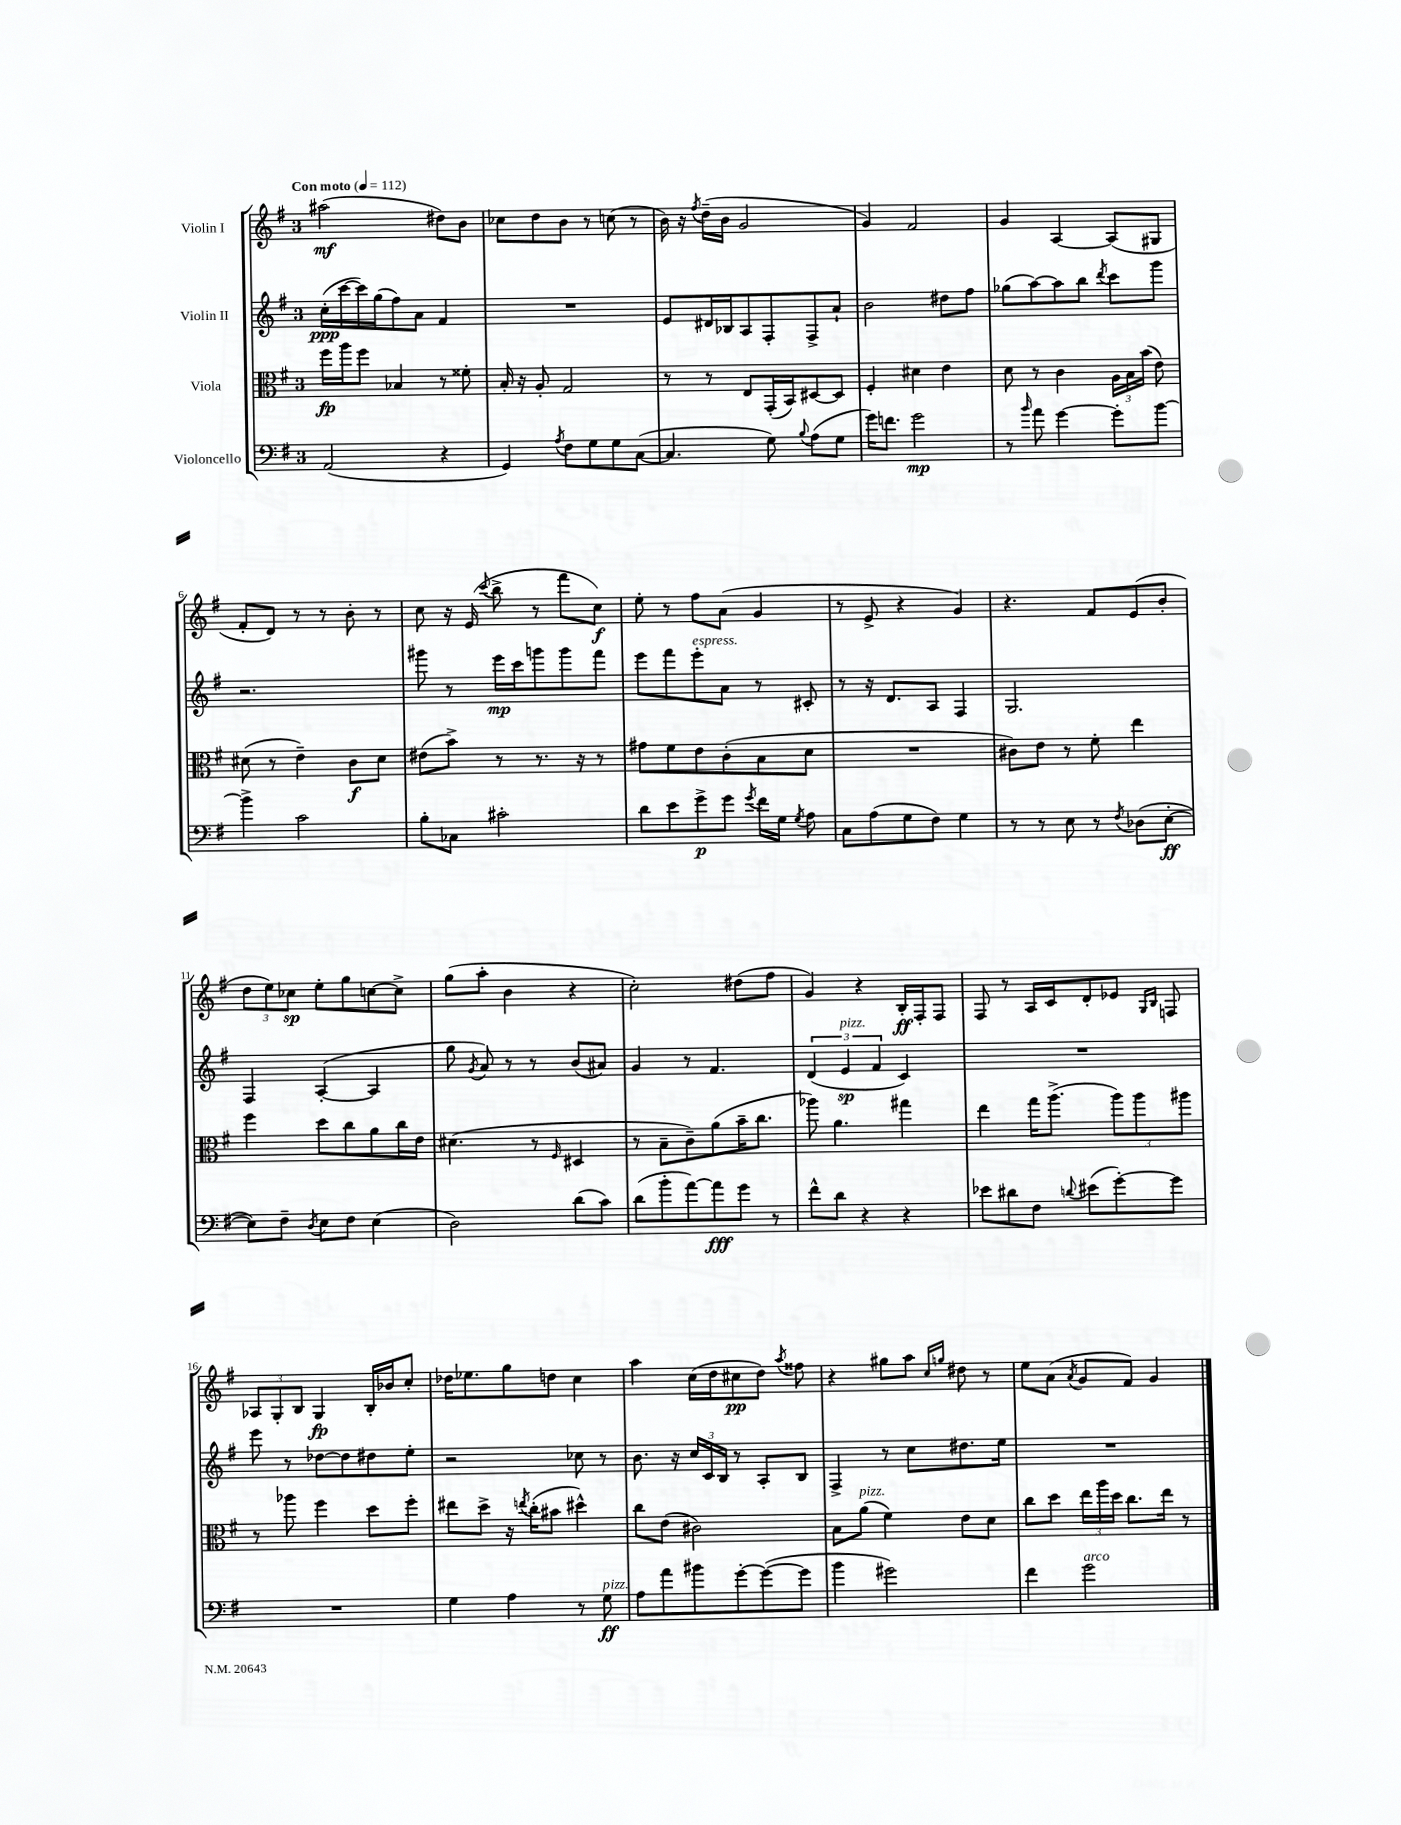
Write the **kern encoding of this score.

**kern	**kern	**kern	**kern
*staff4	*staff3	*staff2	*staff1
*clefF4	*clefC3	*clefG2	*clefG2
*k[f#]	*k[f#]	*k[f#]	*k[f#]
*M3/4	*M3/4	*M3/4	*M3/4
*MM112	*MM112	*MM112	*MM112
(2AA	16ff#	(16cc'	(2aa#
.	16aa	[16ccc	.
.	8ff#	16ccc])	.
.	.	(16gg	.
.	4B-	8ff#)	.
.	.	8a	.
4r	8r	4f#	8dd#)
.	8f##'	.	8b
=	=	=	=
4GG)	16B'	2.r	8cc-
.	16r	.	.
.	8A'	.	8dd
8qA	.	.	.
8F#	2G	.	8b
8G	.	.	8r
8G	.	.	(8cc
([8C	.	.	8r
=	=	=	=
4.C]	8r	8e	16b)
.	.	.	16r
.	.	.	8qff#
.	8r	16d#	(16dd~
.	.	16B-	16b
.	8E	8A	2g
8G)	(16GG'	8F#'	.
.	16BB)	.	.
8qqB	.	.	.
(8A	[8D#	8F#^	.
8G	8D#]	8a`	.
=	=	=	=
16g)	4F#'	2b	4g)
8.f	.	.	.
2g	4d#	.	2f#
.	4e	8dd#	.
.	.	8ff#	.
=	=	=	=
8r	8d	(8gg-	4g
16qqb	.	.	.
8a	8r	[8aa)	.
[4g	4c	8aa]	[4A
.	.	8bb	.
.	.	8qddd	.
8g']	24A	8ccc	(8A]
.	24B	.	.
.	(24b	.	.
[8b	8e)	8ggg	8G#
=	=	=	=
4b^]	(8d#	2.r	8f#'
.	8r	.	8d)
2c	4e~)	.	8r
.	.	.	8r
.	8c	.	8b'
.	8d#	.	8r
=	=	=	=
8B'	(8e#	8ggg#	8cc
8C-	8b^)	8r	16r
.	.	.	(16e
.	.	.	8qqccc
2c#'	8r	16eee	8bb^
.	.	16ccc	.
.	8.r	8ggg	8r
.	.	8ggg	8fff#
.	16r	.	.
.	8r	8fff#	8cc)
=	=	=	=
8d	8g#	8eee	8ee'
8e	8f#	8fff#	8r
8g^	8e	8eee'	8ff#
8g	(8c'	8a	(8a
8qg	.	.	.
16f#	8B	8r	4g
16G	.	.	.
8qG	.	.	.
8A	8d	8c#'	.
=	=	=	=
8C	2.r	8r	8r
(8A	.	16r	8e^
.	.	8.d	.
8G	.	.	4r
8F#)	.	8A	.
4G	.	4F#	4g)
=	=	=	=
8r	8c#)	2.G	4.r
8r	8e	.	.
8E	8r	.	.
8r	8f#'	.	8f#
8qF#	.	.	.
(8D-	4ee	.	(8e
[8E'	.	.	8b'
=	=	=	=
8E])	4ff#	4F#	12dd
.	.	.	12ee)
8F#~	.	.	.
.	.	.	12cc-
8qD	.	.	.
8E	8dd	([4A'	8ee'
8F#	8cc	.	8gg
(4E	8a	4A]	[8cc
.	16cc	.	8cc^]
.	16e	.	.
=	=	=	=
2D)	(4.d#	8gg	(8gg
.	.	8qg	.
.	.	8a)	8aa'
.	.	8r	4b
.	8r	8r	.
.	16qqF#	.	.
(8d	4D#	(8b	4r
8c)	.	8a#)	.
=	=	=	=
(8d	8r	4g	2cc')
8b'	8B~	.	.
[8a)	8c~)	8r	.
8a]	(8a	4.f#	.
8g	16b~	.	(8dd#
.	8.cc	.	.
8r	.	.	8ff#
=	=	=	=
8f#^^	8aa-)	(6d	4g)
8d	4.a	.	.
.	.	6e	.
4r	.	.	4r
.	.	6f#	.
4r	4gg#	4c)	16B'
.	.	.	16F#'
.	.	.	8F#
=	=	=	=
8e-	4ee	2.r	8F#
8d#	.	.	8r
8F#	16gg	.	16A
.	(8.aa^	.	16c
8qqd	.	.	.
(8e#	.	.	8d'
[8g')	12aa)	.	8e-
.	12aa	.	.
.	.	.	16qqG
.	.	.	16qqB
8g]	.	.	8F
.	12aa#	.	.
=	=	=	=
2.r	8r	8eee	12A-
.	.	.	12G'
.	8aa-	8r	.
.	.	.	12B
.	4ff#	[8dd-	4G
.	.	8dd-]	.
.	8dd	8dd#	16B'
.	.	.	16b-
.	8ff#'	8ee'	8cc'
=	=	=	=
4G	8ee#	2r	16dd-
.	.	.	8.ee-
.	8dd^	.	.
4A	16r	.	8gg
.	8qee	.	.
.	(16cc'	.	.
.	8b#	.	8dd
8r	4dd#^^)	8cc-	4cc
8G	.	8r	.
=	=	=	=
8A	8cc	8.b	4aa
8a	(8e	.	.
.	.	16r	.
8b#	2c#)	24cc	(16cc
.	.	24c	.
.	.	.	16dd
.	.	24B	.
[8g'	.	8r	8cc#
(8g_	.	8A'	8dd)
.	.	.	8qaa
8g]	.	8B	8ff##
=	=	=	=
4b	8B	4F#^	4r
.	(8a	.	.
2g#)	4f#)	8r	8gg#
.	.	8cc	8aa
.	.	.	16qqcc
.	.	.	16qqgg
.	8e	8.dd#	8dd#
.	8d	.	8r
.	.	16ee	.
=	=	=	=
4f#	8cc	2.r	8ee
.	8dd	.	(8a
.	.	.	8qa
2g	24ee	.	8g
.	24aa	.	.
.	24dd	.	.
.	8.cc	.	8f#)
.	.	.	4g
.	16ee	.	.
.	8r	.	.
==	==	==	==
*-	*-	*-	*-
